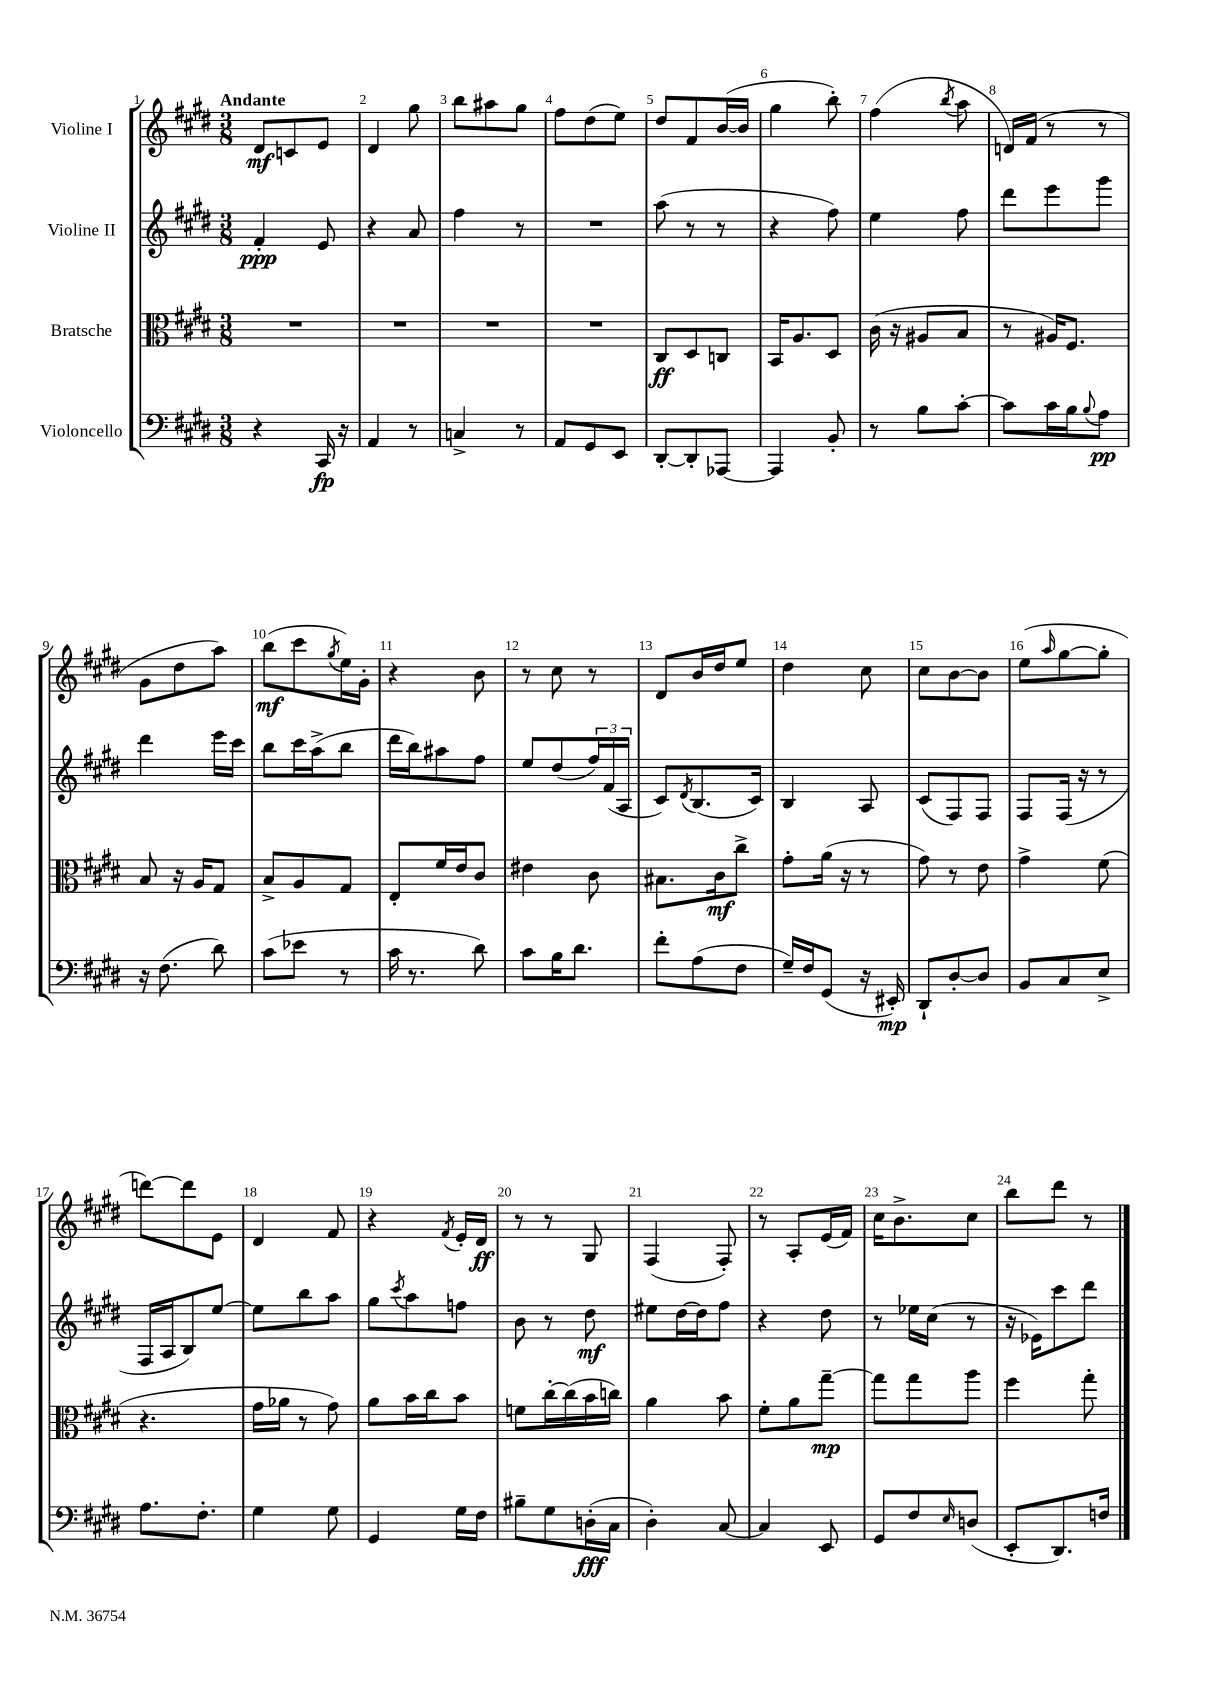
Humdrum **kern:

**kern	**dynam	**kern	**dynam	**kern	**dynam	**kern	**dynam
*part4	*part4	*part3	*part3	*part2	*part2	*part1	*part1
*staff4	*staff4	*staff3	*staff3	*staff2	*staff2	*staff1	*staff1
*I"Violoncello	*	*I"Bratsche	*	*I"Violine II	*	*I"Violine I	*
*clefF4	*	*clefC3	*	*clefG2	*	*clefG2	*
*k[f#c#g#d#]	*	*k[f#c#g#d#]	*	*k[f#c#g#d#]	*	*k[f#c#g#d#]	*
*M3/8	*	*M3/8	*	*M3/8	*	*M3/8	*
=1	=1	=1	=1	=1	=1	=1	=1
!	!	!	!	!	!	!LO:TX:a:B:t=Andante	!
4r	.	4.r	.	4f#'/	ppp	8d#/L	mf
.	.	.	.	.	.	8cn/	.
16CC#/	fp	.	.	8e/	.	8e/J	.
16r	.	.	.	.	.	.	.
=2	=2	=2	=2	=2	=2	=2	=2
4AA/	.	4.r	.	4r	.	4d#/	.
8r	.	.	.	8a/	.	8gg#\	.
=3	=3	=3	=3	=3	=3	=3	=3
4Cn^/	.	4.r	.	4ff#\	.	8bb\L	.
.	.	.	.	.	.	8aa#X\	.
8r	.	.	.	8r	.	8gg#\J	.
=4	=4	=4	=4	=4	=4	=4	=4
8AA/L	.	4.r	.	4.r	.	8ff#\L	.
8GG#/	.	.	.	.	.	(8dd#\	.
8EE/J	.	.	.	.	.	8ee\J)	.
=5	=5	=5	=5	=5	=5	=5	=5
[8DD#'/L	.	8C#/L	ff	(8aa\	.	8dd#/L	.
8DD#'/]	.	8D#/	.	8r	.	8f#/	.
[8AAA-X/J	.	8Cn/J	.	8r	.	([16b/L	.
.	.	.	.	.	.	16b/JJ]	.
=6	=6	=6	=6	=6	=6	=6	=6
4AAA-/]	.	16BB/KL	.	4r	.	4gg#\	.
.	.	8.A/	.	.	.	.	.
8BB'/	.	8D#/J	.	8ff#\)	.	8bb'\)	.
=7	=7	=7	=7	=7	=7	=7	=7
8r	.	(16c#\	.	4ee\	.	(4ff#\	.
.	.	16r	.	.	.	.	.
8B\L	.	8A#X/L	.	.	.	.	.
.	.	.	.	.	.	8qbb/	.
[8c#'\J	.	8B/J	.	8ff#\	.	8aa\	.
=8	=8	=8	=8	=8	=8	=8	=8
8c#\L]	.	8r	.	8ddd#\L	.	16dn/LL)	.
.	.	.	.	.	.	(16f#/JJ	.
16c#\L	.	16A#X/KL)	.	8eee\	.	8r	.
16B\J	.	8.F#/J	.	.	.	.	.
8qqB/	.	.	.	.	.	.	.
8A\J	pp	.	.	8ggg#\J	.	8r	.
!!LO:LB:g=z
=9	=9	=9	=9	=9	=9	=9	=9
16r	.	8B/	.	4ddd#\	.	8g#\L	.
(8.F#\	.	.	.	.	.	.	.
.	.	16r	.	.	.	8dd#\	.
.	.	16A/KL	.	.	.	.	.
8d#\)	.	8G#/J	.	16eee\LL	.	8aa\J)	.
.	.	.	.	16ccc#\JJ	.	.	.
=10	=10	=10	=10	=10	=10	=10	=10
(8c#\L	.	8B^/L	.	8bb\L	.	(8bb\L	mf
8e-X\J	.	8A/	.	16ccc#\L	.	8ccc#\	.
.	.	.	.	(16aa^\J	.	.	.
.	.	.	.	.	.	8qgg#/	.
8r	.	8G#/J	.	8bb\J	.	16ee\L)	.
.	.	.	.	.	.	16g#'\JJ	.
=11	=11	=11	=11	=11	=11	=11	=11
16c#\	.	8E'/L	.	16ddd#\LL	.	4r	.
8.r	.	.	.	16bb\J)	.	.	.
.	.	16f#/L	.	8aa#X\	.	.	.
.	.	16e/J	.	.	.	.	.
8d#\)	.	8c#/J	.	8ff#\J	.	8b\	.
=12	=12	=12	=12	=12	=12	=12	=12
8c#\L	.	4e#X\	.	8ee/L	.	8r	.
16B\K	.	.	.	(8dd#/	.	8cc#\	.
8.d#\J	.	.	.	.	.	.	.
.	.	8c#\	.	24ff#/L)	.	8r	.
.	.	.	.	(24f#/	.	.	.
.	.	.	.	24A/JJ	.	.	.
=13	=13	=13	=13	=13	=13	=13	=13
8f#'\L	.	8.B#X\L	.	8c#/L)	.	8d#/L	.
.	.	.	.	8qd#/	.	.	.
(8A\	.	.	.	(8.B/	.	16b/L	.
.	.	16c#\k	mf	.	.	16dd#/J	.
8F#\J	.	8cc#^\J	.	.	.	8ee/J	.
.	.	.	.	16c#/Jk)	.	.	.
=14	=14	=14	=14	=14	=14	=14	=14
16G#~/LL)	.	8g#'\L	.	4B/	.	4dd#\	.
16F#/J	.	.	.	.	.	.	.
(8GG#/J	.	(16a\Jk	.	.	.	.	.
.	.	16r	.	.	.	.	.
16r	.	8r	.	8A/	.	8cc#\	.
16EE#X'/)	mp	.	.	.	.	.	.
=15	=15	=15	=15	=15	=15	=15	=15
8DD#`/L	.	8g#\)	.	(8c#/L	.	8cc#\L	.
[8D#'/	.	8r	.	8F#/)	.	[8b\	.
8D#/J]	.	8e\	.	8F#/J	.	8b\J]	.
=16	=16	=16	=16	=16	=16	=16	=16
8BB/L	.	4g#^\	.	8F#/L	.	(8ee\L	.
.	.	.	.	.	.	16qqaa/	.
8C#/	.	.	.	(16F#/Jk	.	[8gg#\	.
.	.	.	.	16r	.	.	.
8E^/J	.	(8f#\	.	8r	.	8gg#'\J]	.
!!LO:LB:g=z
=17	=17	=17	=17	=17	=17	=17	=17
8.A\L	.	4.r	.	16F#/LL	.	[8dddn\L)	.
.	.	.	.	16A/J	.	.	.
.	.	.	.	8B/)	.	8ddd\]	.
8.F#'\J	.	.	.	.	.	.	.
.	.	.	.	[8ee/J	.	8e\J	.
=18	=18	=18	=18	=18	=18	=18	=18
4G#\	.	16g#\LL	.	8ee\L]	.	4d#/	.
.	.	16a-X\JJ	.	.	.	.	.
.	.	8r	.	8bb\	.	.	.
8G#\	.	8g#\)	.	8aa\J	.	8f#/	.
=19	=19	=19	=19	=19	=19	=19	=19
4GG#/	.	8a\L	.	8gg#\L	.	4r	.
.	.	.	.	8qccc#/	.	.	.
.	.	16b\L	.	8aa\	.	.	.
.	.	16cc#\J	.	.	.	.	.
.	.	.	.	.	.	8qf#/	.
16G#\LL	.	8b\J	.	8ffn\J	.	16e'/LL	.
16F#\JJ	.	.	.	.	.	16d#/JJ	ff
=20	=20	=20	=20	=20	=20	=20	=20
8B#X~\L	.	8fn\L	.	8b\	.	8r	.
8G#\	.	[16cc#'\L	.	8r	.	8r	.
.	.	(16cc#\]	.	.	.	.	.
(16Dn'\L	fff	16b\	.	8dd#\	mf	8G#/	.
16C#\JJ	.	16ccn\JJ)	.	.	.	.	.
=21	=21	=21	=21	=21	=21	=21	=21
4D#'\)	.	4a\	.	8ee#X\L	.	(4F#/	.
.	.	.	.	[16dd#\L	.	.	.
.	.	.	.	16dd#\J]	.	.	.
[8C#/	.	8b\	.	8ff#\J	.	8F#'/)	.
=22	=22	=22	=22	=22	=22	=22	=22
4C#/]	.	8f#'\L	.	4r	.	8r	.
.	.	8a\	.	.	.	8A'/L	.
8EE/	.	[8gg#~\J	mp	8dd#\	.	(16e/L	.
.	.	.	.	.	.	16f#/JJ)	.
=23	=23	=23	=23	=23	=23	=23	=23
8GG#/L	.	8gg#\L]	.	8r	.	16cc#\KL	.
.	.	.	.	.	.	8.b^\	.
8F#/	.	8gg#\	.	16ee-X\LL	.	.	.
.	.	.	.	(16cc#\JJ	.	.	.
16qqE/	.	.	.	.	.	.	.
(8Dn/J	.	8aa\J	.	8r	.	8cc#\J	.
=24	=24	=24	=24	=24	=24	=24	=24
8EE'/L	.	4ff#\	.	16r	.	8bb\L	.
.	.	.	.	16e-X\KL)	.	.	.
8.DD#/)	.	.	.	8ccc#\	.	8ddd#\J	.
.	.	8gg#'\	.	8ddd#\J	.	8r	.
16Fn/Jk	.	.	.	.	.	.	.
==	==	==	==	==	==	==	==
*-	*-	*-	*-	*-	*-	*-	*-
